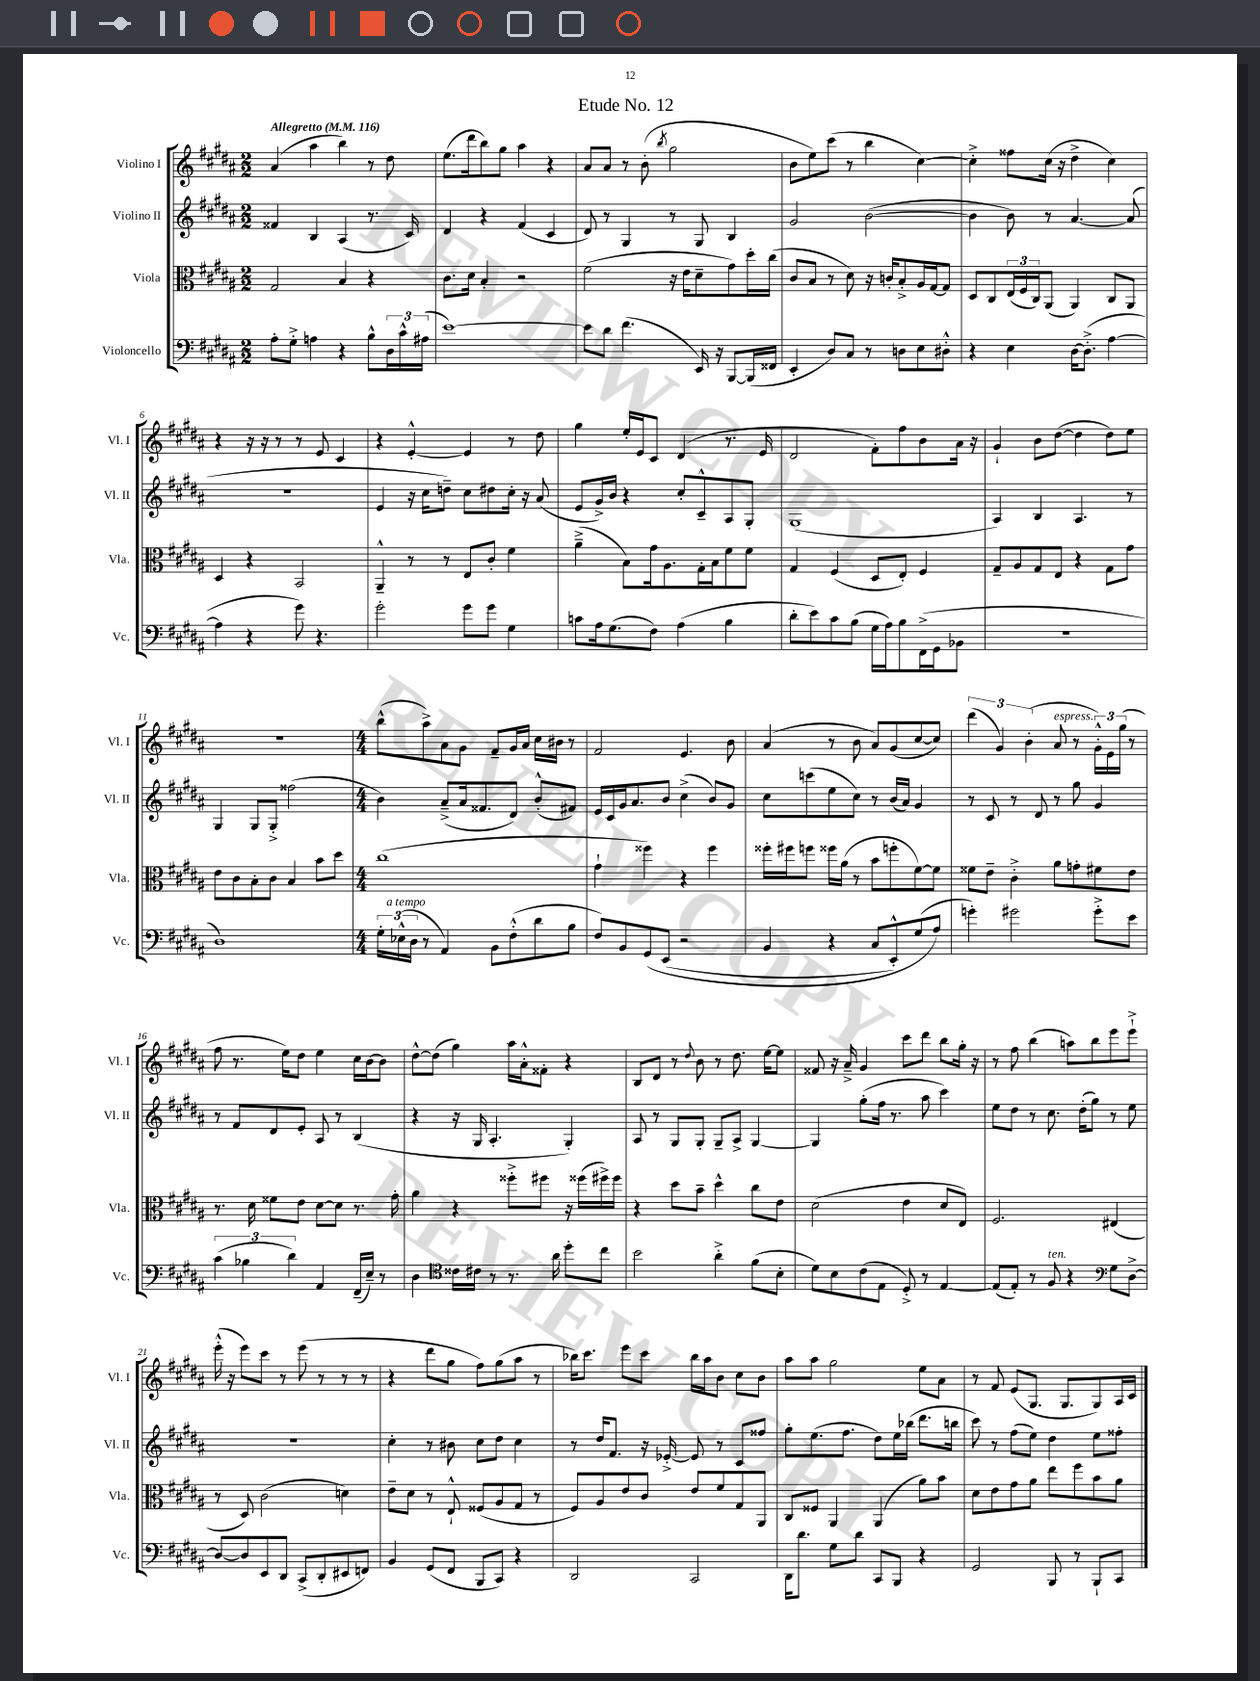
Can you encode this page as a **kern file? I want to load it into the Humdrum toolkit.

**kern	**kern	**kern	**kern
*staff4	*staff3	*staff2	*staff1
*clefF4	*clefC3	*clefG2	*clefG2
*k[f#c#g#d#a#]	*k[f#c#g#d#a#]	*k[f#c#g#d#a#]	*k[f#c#g#d#a#]
*M2/2	*M2/2	*M2/2	*M2/2
*MM116	*MM116	*MM116	*MM116
8A#'\L	2G#/	4f##/	(4a#/
8G#'^\J	.	.	.
4A\	.	4B/	4aa#\
4r	4B/	(4A#/	4bb\)
8B^^\L	4r	8.r	8r
24D#\L	.	.	8dd#\
24c#^^\	.	.	.
.	.	16c#/)	.
(24A#\JJ	.	.	.
=	=	=	=
[1e)	8.c#\L	4d#/	(8.ee\L
.	16d#\Jk	.	16ddd#\k
.	4B'/	4r	8bb\)
.	.	.	8gg#\J
.	2r	(4f#/	4aa#\
.	.	4c#/	4r
=	=	=	=
8e\]L	(2f#\	8d#/)	8a#/L
8d#\J	.	8r	8a#/J
(4.f#\	.	4G#/	8r
.	.	.	(8b'\
.	.	.	8qbb/
.	16r	8r	2gg#\
.	16e\LK	.	.
16EE/)	8d#~\	8G#/	.
16r	.	.	.
[8BBB/L	8g#\)	4B/	.
(16BBB/]L	16dd#'\L	.	.
16FF##/JJ	(16cc#\JJ	.	.
=	=	=	=
4EE'/	8c#/L	2g#/	8b\L
.	8B/J	.	8ee\)
8D#/L)	8r	.	(8ccc#\J
8C#/J	8d#\)	.	8r
8r	16r	([2b\	4bb\
.	16c'/LK	.	.
8D\L	8B'^/	.	.
8E\	16A#/L	.	[4cc#\)
.	[16G#/J	.	.
8D#'^^\J	8G#/]J	.	.
=	=	=	=
4r	8D#/L	4b\]	4cc#'^\]
.	8C#/	.	.
4E\	(24E/L	8b\)	8ff##\L
.	24F#/	.	.
.	24C#/J)	.	.
.	(8AA#/J	8r	(16cc#\Jk
.	.	.	16r
[16D#\LK	4AA#/)	[4.a#/	4dd#^\
(8.D#'^\]J	.	.	.
[4A#\	8C#/L	.	4cc#\)
.	8AA#/J	(8a#/]	.
=	=	=	=
4A#\]	4D#/	1r	4r
4r	4r	.	16r
.	.	.	16r
.	.	.	8r
8g#\)	2BB/	.	8r
4.r	.	.	8e/
.	.	.	4c#/
=	=	=	=
2g#'\	4AA#~^^/	4e/	4r
.	8r	16r	[4e'^^/
.	.	16cc#\LK	.
.	8r	8dd~\J)	.
8g#\L	8E/L	8cc#\L	4e/]
8g#\J	8c#'/J	8dd#\	.
4G#\	4f#\	16cc#'\Jk	8r
.	.	16r	.
.	.	(8a#/	8dd#\
=	=	=	=
8c\L	(4a#~^\	8e/L	4gg#\
16A#\k	.	16g#^/L)	.
(8.G#\	.	16b/JJ	.
.	8B\L)	4r	16ee'/LL
.	.	.	16e/J
8F#\J)	16g#\k	.	8c#/J
.	8.A#\	.	.
(4A#\	.	8cc#'/L	(4d#/
.	16G#'\L	8c#~^^/	.
.	16B\J	.	.
4B\	8f#\	8A#/	8.r
.	8f#\J	8G#'/J	.
.	.	.	16e/
=	=	=	=
8d#'\L	4G#/	(1G#	2d#/
8e\)	.	.	.
8c#\	(4F#/	.	.
(8B\J	.	.	.
16G#\LL	8D#/L	.	8f#'\L)
16A#\J)	.	.	.
8B\	8E'/J)	.	8ff#\
(16FF#^\L	4F#/	.	8b\
16GG#\J	.	.	.
8BB-\J	.	.	16a#\Jk
.	.	.	16r
=	=	=	=
1r	8G#~/L	4A#/)	4g#`/
.	8A#/	.	.
.	8G#/	4B/	8b\L
.	8E/J	.	([8dd#\J
.	4r	4.A#/	4dd#\]
.	8G#\L	.	8dd#\L)
.	8g#\J	8r	8ee\J
=	=	=	=
1D#)	8e\L	4G#/	1r
.	8c#\	.	.
.	8B'\	8G#/L	.
.	8c#\J	8G#'^/J	.
.	4B/	(2ff##\	.
.	8b\L	.	.
.	8dd#\J	.	.
=	=	=	=
*M4/4	*M4/4	*M4/4	*M4/4
24G#'\LL	(1cc#	4b\)	(8bb^^\L
(24E-^^\	.	.	.
24D#\JJ	.	.	.
8r	.	.	8aa#^\)
4AA#/)	.	(8a#~^/L	8a#\
.	.	16a#/k	8g#\J
.	.	8.f##/	.
8BB\L	.	.	8f#~/L
(8F#'^^\	.	8d#/J)	16g#/L
.	.	.	16a#/JJ
8d#\	.	(8b'^^/L	16cc#\LL
.	.	.	16b#\JJ
8B\J	.	8f#/J)	8r
=	=	=	=
8F#/L)	4g#`\	16e/LL	2f#/
.	.	16c#/	.
8BB/	.	16g#/J	.
.	.	8.a#/	.
&(8GG#/	4ff##\)	.	.
(8EE/J	.	8b/J	.
2r	4r	(4cc#^\	4.e/
.	4ff##\	8b/L)	.
.	.	8g#/J	8b\
=	=	=	=
4BB/	16ff##'\LL	8cc#\L	(4a#/
.	16ff#\J	.	.
.	8ff\J	(8ccc\	.
4r	16ff##\LL	8ee\	8r
.	(16a#\JJ	.	.
.	8r	8cc#\J)	8b\
8C#/L	8b\L	8r	8a#/L)
8EE'^^/)	8ff'\	(16b/LL	(8g#/
.	.	16a#/JJ)	.
(8G#/	[8f#\)	4g#/	[8cc#/
8A#/J&)	8f#\]J	.	8cc#/]J)
=	=	=	=
4g'\)	8f##\L	8r	(6ddd#\
.	8e~\J	8c#/	.
.	.	.	6g#/)
2g#\	4c#'^\	8r	.
.	.	.	(6b'\
.	.	8d#/	.
.	8a#\L	8r	8a#/
.	8g'\	8gg#\	8r
8g#'^\L	8f#\	4g#/	24g#'^^\LL)
.	.	.	24e\
.	.	.	(24gg#\JJ
8e\J	8e\J	.	8r
=	=	=	=
(6c#\	8.r	8r	8ff#\
.	.	8f#/L	8.r
6B-\	.	.	.
.	16d#\	.	.
.	8f##\L	8d#/	.
.	.	.	16ee\LK)
6d#\)	.	.	.
.	8e\J	8e'/J	8dd#\J
4AA#/	[8d#\L	8A#/	4ee\
.	8d#\]J	8r	.
(16FF#~/LL	8.r	(4B/	16cc#\LL
16E~/JJ)	.	.	[16b\J
8r	.	.	8b\]J
.	16g#'\	.	.
=	=	=	=
4D#\	4a#\	4r	[8dd#^^\L
.	.	.	(8dd#\]J
*clefC4	*	*	*
16c##\LL	4r	16r	4gg#\)
16c#\JJ	.	16G#/	.
8r	.	4.A#'/	.
8.r	8ff##'^\L	.	16aa#\LL
.	.	.	16a#'^^\J
.	8ff#\J	.	8f##'\J
16a#\	.	.	.
8dd#'\L	16r	4G#'/)	4r
.	(16ff##\LL	.	.
8cc#\J	16ff#^\)	.	.
.	16ff#\JJ	.	.
=	=	=	=
2b\	4r	8A#/	8B/L
.	.	8r	8d#/J
.	8dd#\L	8G#/L	8r
.	.	.	8qqdd#/
.	8b~\J	8G#'/J	8b\
4a#'^\	4dd#^^\	8G#~/L	8r
.	.	8A#^/J	8.dd#\
(8f#\L	8cc#\L	[4G#/	.
.	.	.	[16ee\LK
8B'\J	8e\J	.	8ee\]J
=	=	=	=
8d#\L)	(2d#\	4G#/]	8f##/
8B\	.	.	16r
.	.	.	16a#~^/
(8c#\	.	(8gg#'\L	4g#/
8E\J	.	16ff#\Jk	.
.	.	8.r	.
8D#'^/)	4e\	.	8ccc#\L
8r	.	8aa#\	8ddd#\J
[4E/	8d#/L	4ccc#\)	8bb\L
.	8E/J)	.	16gg#'\Jk
.	.	.	16r
=	=	=	=
(8E/]L	2.F#/	8ee\L	8r
8E'/J)	.	8dd#\J	8ff#\
8r	.	8r	(4bb\
8F#/	.	8.cc#\	.
4r	.	.	8aa\L)
.	.	(16dd#'\LK	.
.	.	8gg#\J)	8bb\
*clefF4	*	*	*
8G#\L	(4E#/	8r	8eee\
[8D#^\J	.	8ee\	8eee`^\J
=	=	=	=
8D#/_L	8r	1r	(16eee'^^\
.	.	.	16r
8D#/]	8D#/)	.	8eee\L)
8EE/	(2c#\	.	8ccc#\J
8DD#/J	.	.	8r
(8CC#^/L	.	.	(8eee\
8DD#'/	.	.	8r
8EE#/	4d\)	.	8r
8FF/J)	.	.	8r
=	=	=	=
4BB/	8e~\L	4cc#'\	4r
.	8d#\J	.	.
(8GG#/L	8r	8r	8ddd#\L
8FF#/J	8E`^^/	8b#\	8gg#\J
8BBB/L	(8F##/L	8cc#\L	8ff#\L)
8CC#/J)	8A#/	8dd#\J	(8gg#\
4r	8G#/J	4cc#\	8aa#\J
.	8r	.	8r
=	=	=	=
2DD#/	8F#/L)	8r	16bb-\LK)
.	.	.	8.ccc#\J
.	8A#/	16dd#/LK	.
.	.	8.f#/J	.
.	8e/	.	8eee\L
.	8c#/J	16r	8ccc#\J
.	.	[16e-'^/	.
2CC#/	8e/L	8e-/]	16bb-\LL
.	.	.	16aa#\J
.	8f#/	8r	8b\J
.	8G#/	8c#/L	8cc#\L
.	8AA#/J	8ff##/J	8b\J
=	=	=	=
16DD#\LK	8C#/L	8gg#'\L	8aa#\L
8.d#\J	.	.	.
.	8F##/J	(8.ee\	8aa#\J
8G#\L	4AA#/	.	2gg#\
.	.	8.ff#\J	.
8d#\J	.	.	.
8CC#/L	(4AA#/	8dd#\L)	.
8BBB/J	.	16ee\L	.
.	.	(16bb-\JJ	.
4r	8a#\L)	8.ddd#\L	8ee\L
.	8b\J	.	8a#\J
.	.	16bb\Jk	.
=	=	=	=
2GG#/	8d#\L	8ccc#\)	8r
.	8e\	8r	8f#/
.	8g#\	(8ff#\L	(8e/L
.	8a#\J	8ee\J)	8.G#/J
8BBB/	8ee\L	4dd#\	.
.	.	.	8.G#/L
8r	8ff#\	.	.
8BBB`/L	8b\	8ee\L	8G#/)
8CC#/J	8a#\J	8ff##'\J	16A#/L
.	.	.	16c#/JJ
==	==	==	==
*-	*-	*-	*-
